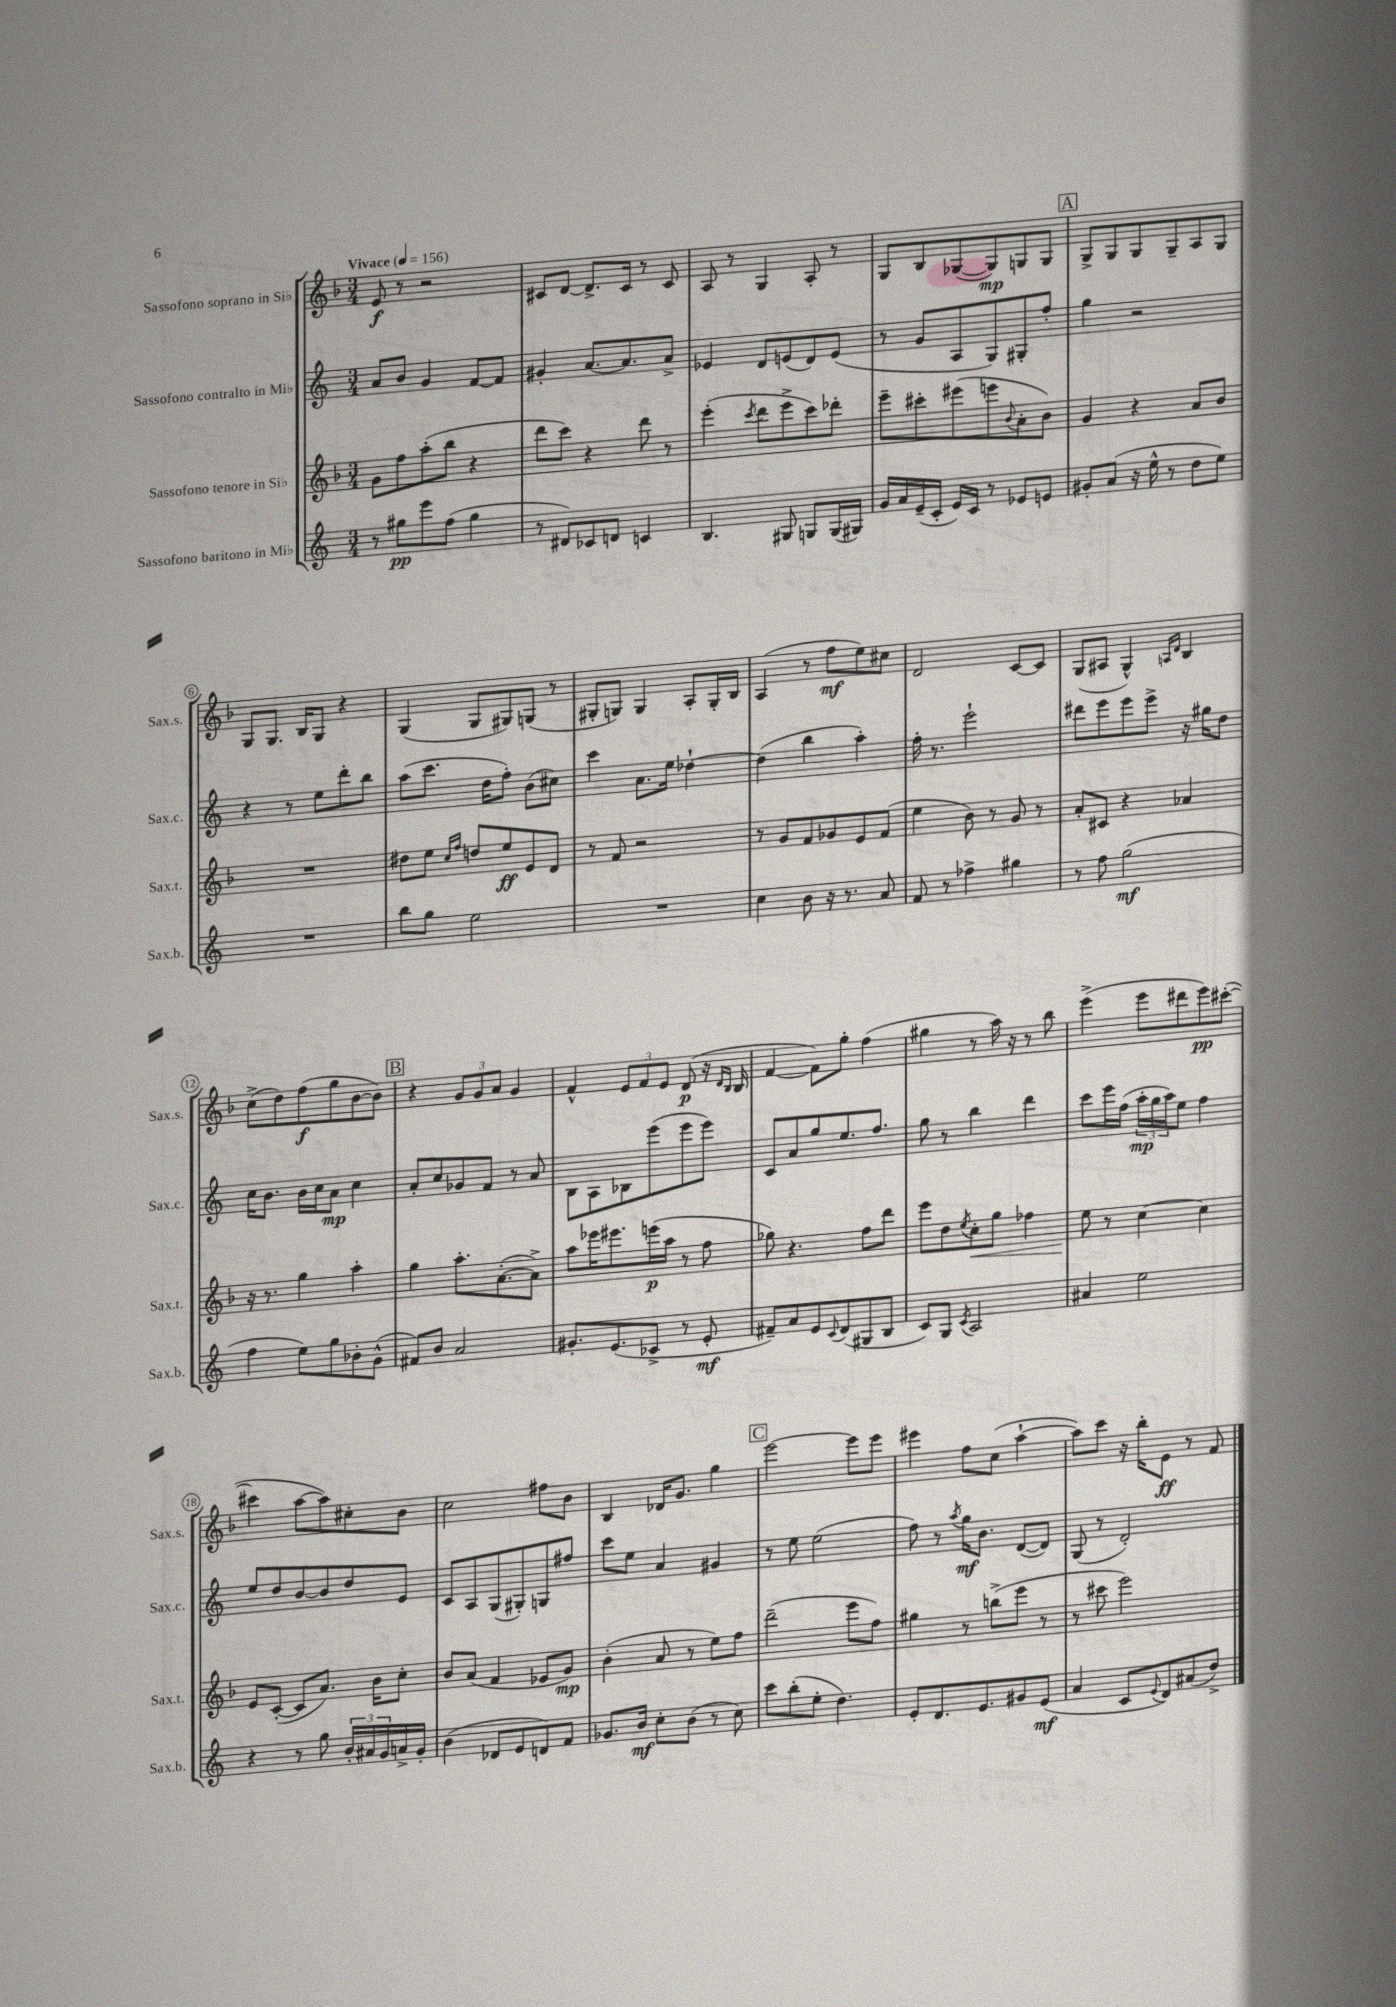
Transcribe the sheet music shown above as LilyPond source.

<<
\new StaffGroup <<
\new Staff = "s0" \with { instrumentName = "Sassofono soprano in Sib" shortInstrumentName = "Sax.s." } {
    \clef treble \key f \major \numericTimeSignature \time 3/4 \tempo "Vivace" 4 = 156
    e'8\f r8 r2 |
    cis'8 d'8~ d'8.-> cis'16 r8 cis'8 |
    a8 r8 g4 a8-. r8 |
    g8 bes8 ges8~( ges8\mp) g8 g8 |
    \mark \markup { \box "A" } g8-> g8 g8 g8-- a8 g8 |
    g8 g8. bes16 g8 r4 |
    g4( g8 gis8) g8( r8 |
    gis8-. g8) g4 a8-. g16-. bes16 |
    a4( r8 f''8\mf e''8) cis''8 |
    d'2 c'8~ c'8 |
    g8( ais8 g4-^) \grace { a16 d'16 } bes4 |
    c''8->( d''8) f''8\f( g''8 bes'8~ bes'8) |
    \mark \markup { \box "B" } r4 \tuplet 3/2 { g'8 g'8 a'8 } g'4 |
    f'4-^ \tuplet 3/2 { e'8 f'8 e'8 } d'8\p( r16 \grace { d'16 bes16 } bes16 |
    f'4~ f'8) g''8-. f''4( |
    gis''4 r8 a''16) r16 r8 bes''8 |
    e'''4->( e'''8 dis'''8 e'''8\pp) cis'''8~-.( |
    cis'''4 a''8~ a''8) cis''8-. bes'8 |
    c''2 fis''8 bes'8 |
    bes4 des'16 g'8. g''4 |
    \mark \markup { \box "C" } e'''2~ e'''8 e'''8 |
    eis'''4 f''8 c''8( a''4~-! |
    a''8) c'''8 r16 bes''16-. e'8\ff r8 f'8 \bar "|." |
}
\new Staff = "s1" \with { instrumentName = "Sassofono contralto in Mib" shortInstrumentName = "Sax.c." } {
    \clef treble \key c \major \numericTimeSignature \time 3/4
    a'8 b'8 g'4 f'8~ f'8 |
    gis'4-. a'8.~ a'8. a'8-> |
    ees'4 d'8 e'8( d'8) e'8( |
    r8 g'8 a8 g8) gis8-. f''8-. |
    \mark \markup { \box "A" } g''4 r2 |
    r4 r8 e''8 d'''8-. b''8 |
    a''8( c'''8. d''16 f''8-.) b'8( cis''8) |
    c'''4 a'8. e''16 des''4~-! |
    des''4( b''4 a''4-.) |
    f''16-. r8. e'''2-! |
    dis'''8 e'''8 e'''8 e'''8-> r16 gis''16 d''8 |
    c''16 b'8. b'16 c''16 a'8\mp c''4 |
    \mark \markup { \box "B" } a'8-. c''8 ges'8 f'8 r8 a'8 |
    b8 a8 bes8 e'''8( e'''8 e'''8) |
    c'8 a'8 g''8 e''8. f''8. |
    g''8 r8 b''4 d'''4 |
    c'''8 e'''16 f''16( \tuplet 3/2 { a''16-.\mp g''16 a''16) } e''8 f''4 |
    e''8 d''8 b'8~ b'8 d''8 e'8 |
    c'8 a8 g8( gis8-.) g8 fis''8 |
    c'''8 e''8 a'4 gis'4 |
    \mark \markup { \box "C" } r8 e''8 e''2( |
    f''8) r8 \acciaccatura { a''8 } g''16\mf b'8. d'8~( d'8) |
    g8( r8 d'2-.) \bar "|." |
}
\new Staff = "s2" \with { instrumentName = "Sassofono tenore in Sib" shortInstrumentName = "Sax.t." } {
    \clef treble \key f \major \numericTimeSignature \time 3/4
    g'8 f''8 a''8-.( bes''8 r4 |
    d'''8 c'''8) r4 d'''8 r8 |
    e'''4-.( \acciaccatura { c'''8 } d'''8 e'''8-> c'''8) des'''8-. |
    e'''8-- cis'''8-. eis'''8( e'''8 \appoggiatura { bes'8 } a'8-. bes'8) |
    \mark \markup { \box "A" } g'4 r4 a'8 bes'8 |
    R2. |
    dis''8 e''8 \grace { c''16 f''16 } d''8 e''8\ff e'8 d'8 |
    r8 f'8 r2 |
    r8 g'8 f'8 ges'8 e'8 f'8( |
    e''4 bes'8) r8 g'8 r8 |
    a'8-. cis'8 r4 aes'4 |
    r16 r8. g''4 a''4-. |
    \mark \markup { \box "B" } g''4 a''8.-. a'8.~-.( a'8->) |
    a''8 ees'''16 eis'''8. e'''16\p( a''16 r8 f''8 |
    ges''8) r4. f''8 d'''8 |
    e'''8 d''8 \acciaccatura { e''8 } c''8-.\< g''8 fes''4 |
    e''8\! r8 c''4~ c''4 |
    e'8 c'8~-.( c'8 a'8.) bes'16 c''8-. |
    bes'8 a'8( f'4 ees'8 g'8\mp) |
    bes'4-.( a'8 r8 e''8) f''8 |
    \mark \markup { \box "C" } d'''2--( e'''8 f''8) |
    gis''4 r8 b''8->( e'''8 r8 |
    r8 cis'''8 e'''2) \bar "|." |
}
\new Staff = "s3" \with { instrumentName = "Sassofono baritono in Mib" shortInstrumentName = "Sax.b." } {
    \clef treble \key c \major \numericTimeSignature \time 3/4
    r8 gis''8\pp e'''8 f''8( gis''4 |
    r8 dis'8) ces'8 d'8 c'4 |
    b4. gis8 g8 g16( gis16) |
    g'16 a'16 e'16--( c'16-. e'16) c'16 r8 ees'8 e'8 |
    \mark \markup { \box "A" } gis'8-. a'8( r16 e''16-^ r8 d''8 e''8) |
    R2. |
    b''8 g''8 e''2 |
    R2. |
    c''4 b'8 r16 r8. a'8 |
    f'8 r8 fes''4-> gis''4 |
    r8 f''8 g''2\mf( |
    f''4 e''8) g''8 bes'8-. g'8-^( |
    \mark \markup { \box "B" } fis'8) b'8 a'2 |
    gis'8.-. e'8.( ces'8-> r8 e'8-.\mf |
    fis'8--) a'8 e'8 \appoggiatura { c'8 } d'8( gis8 b8 |
    c'8) g8 \acciaccatura { c'8 } a2 |
    ais'4 e''2 |
    r4 r8 g''8 \tuplet 3/2 { b'16-. ais'16 g'16 } a'16-> g'16-. |
    b'4( des'8 e'8 d'8) f'8 |
    ges'8. b'16\mf c''8-. b'8( r8 c''8) |
    \mark \markup { \box "C" } c'''8 b''8-.( e''8-. d''4.) |
    e'8-. d'8. e'8. gis'8 e'8\mf( |
    a'4 c'8 \appoggiatura { e'8 } d'8) ais'8( d''8->) \bar "|." |
}
>>
>>
\layout { \context { \Score \override BarNumber.stencil = #(make-stencil-circler 0.1 0.3 ly:text-interface::print) } }
